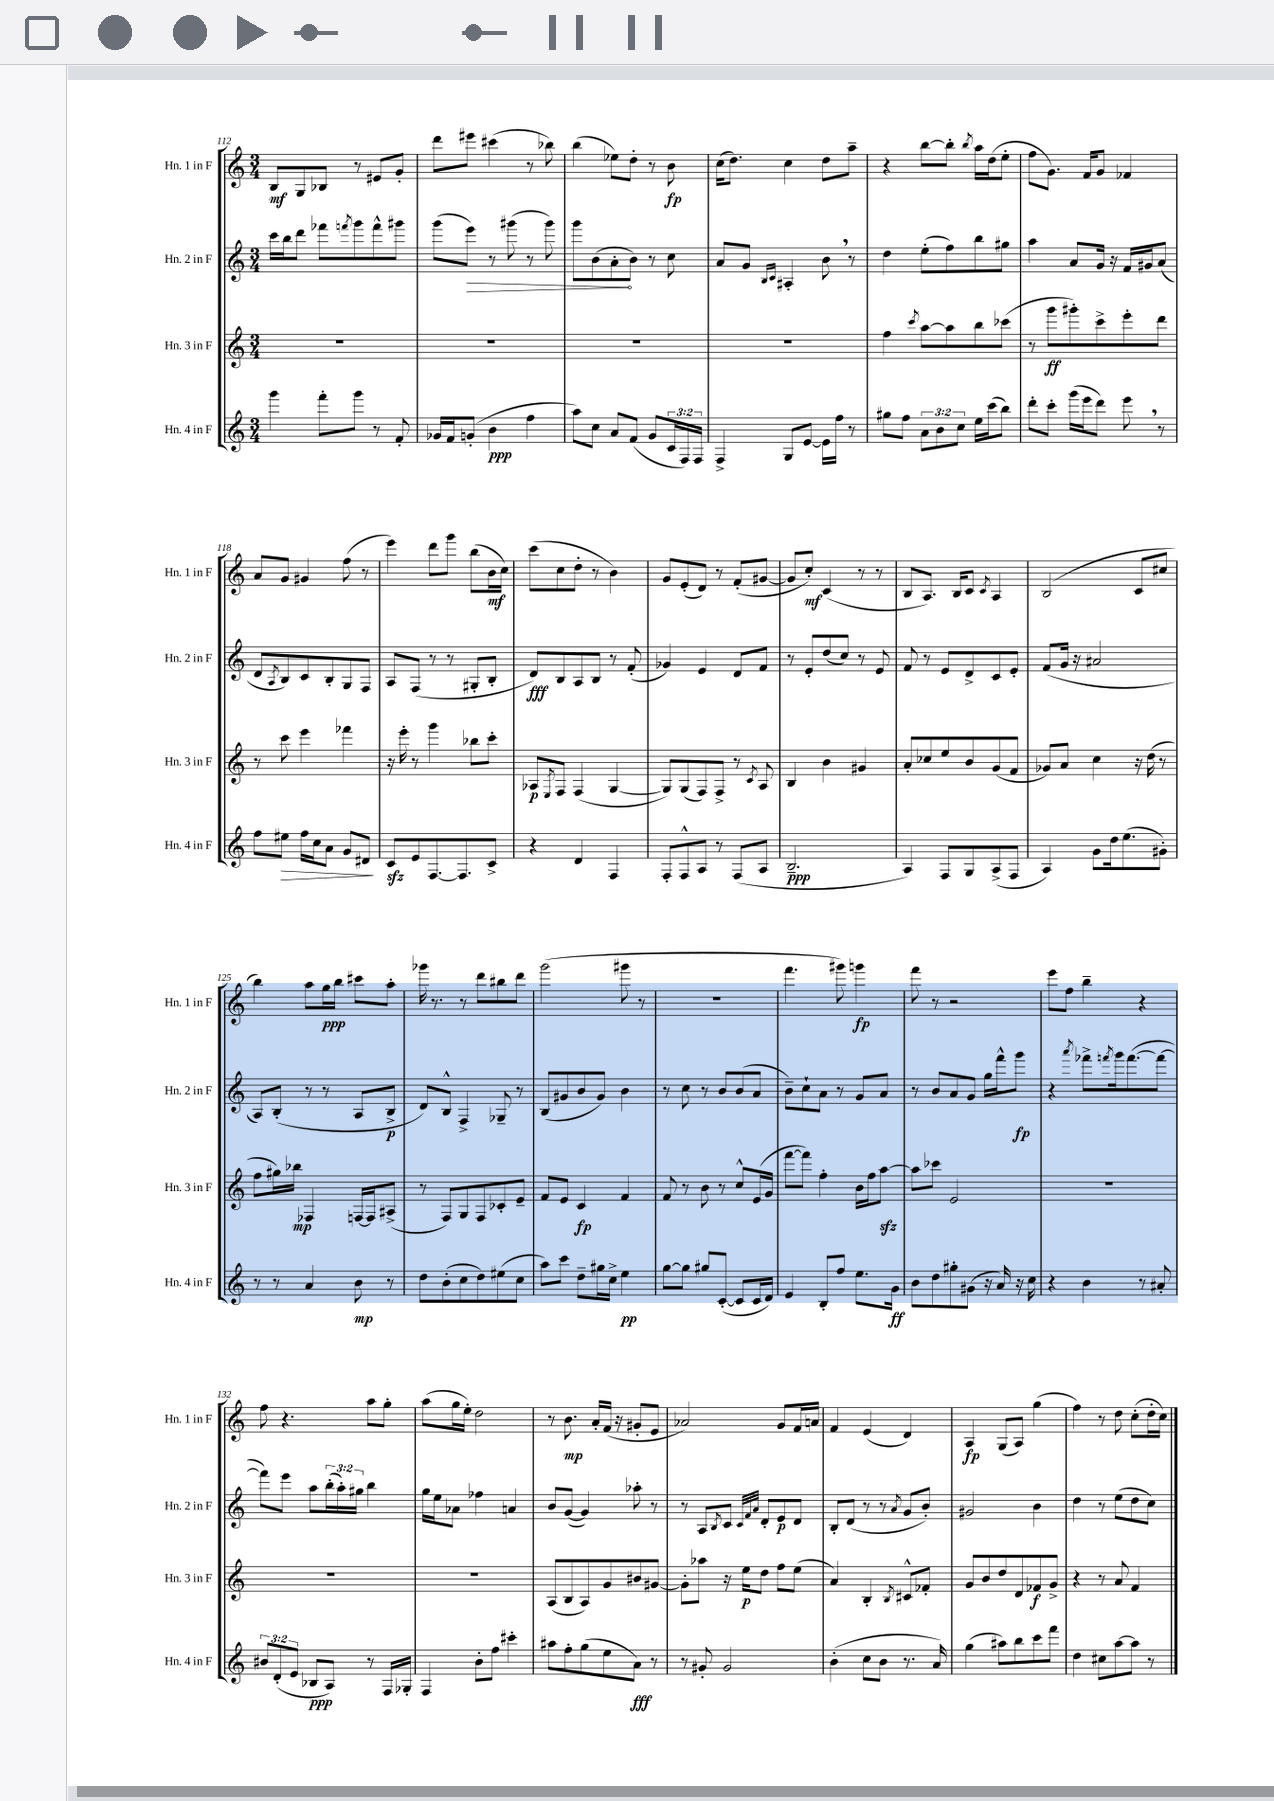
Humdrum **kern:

**kern	**kern	**kern	**kern
*staff4	*staff3	*staff2	*staff1
*clefG2	*clefG2	*clefG2	*clefG2
*k[]	*k[]	*k[]	*k[]
*M3/4	*M3/4	*M3/4	*M3/4
4ggg	2.r	16ccc	8B
.	.	16bb	.
.	.	8ddd	8G
8fff'	.	8fff-	8B-
.	.	8qfff	.
8ggg	.	8ggg	8r
8r	.	8fff^^	8e#
8f'	.	8ggg#	8g'
=	=	=	=
16g-	2.r	(8ggg	8ddd
16f	.	.	.
(8g'	.	8eee)	8eee#
4b	.	8r	(4ccc#
.	.	(8ggg#	.
4ff	.	8r	8r
.	.	8ggg#)	8bb-)
=	=	=	=
8aa)	2.r	8ggg	(4bb
8cc	.	(8b	.
8a	.	8a'	8ee-)
(8f	.	8b)	8dd'
8g	.	8r	8r
24c	.	8cc	8b
24F)	.	.	.
24F	.	.	.
=	=	=	=
4F^	2.r	8a	(16cc
.	.	.	8.dd)
.	.	8g	.
.	.	16qqB	.
.	.	16qqc	.
8G	.	4A#'	4cc
[8e	.	.	.
16e]	.	8b	8dd
16ff	.	.	.
8r	.	8r	8aa~
=	=	=	=
8gg#	4ff	4dd	4r
8ff	.	.	.
.	8qccc	.	.
12a	[8aa	(8ee'	[8bb
12b	.	.	.
.	8aa]	8ff)	8bb']
12cc	.	.	.
.	.	.	8qbb
16ee	8bb	8bb	16aa
(16ccc	.	.	(16dd
8bb)	(8ccc-	8gg#	8ee'
=	=	=	=
8ddd'	8r	4aa	8ff
8ccc'	8ggg	.	8.g)
(16ggg	8ggg#')	8a	.
16eee	.	.	16f
8ddd)	8ccc^	16g	8g
.	.	16r	.
8eee	8eee'	16f	4f-
.	.	16g#	.
8r	8ddd	(8a	.
=	=	=	=
8ff	8r	8d	8a
.	.	8qA	.
8ee#	8ccc	8B)	8g
16ff	4eee	8c	4g#
16cc	.	.	.
8a	.	8B'	.
8g	4fff-	8G	(8ff
8d#	.	8F	8r
=	=	=	=
8c	16r	8A	4eee)
.	16eee'	.	.
8e	8r	(8F	.
[8.F	4ggg	8r	8ddd
.	.	8r	8ggg
8.F]	.	.	.
.	8bb-	8G#'	(8bb
8c^	8ccc'	8B'	16b
.	.	.	16cc)
=	=	=	=
4r	8A-	8d)	(8ccc
.	8qE	.	.
.	8F	8B	8cc
4d	(4F	8A	8dd'
.	.	8B	8r
4F	[4G	8r	4b)
.	.	(8f'	.
=	=	=	=
8F'	8G])	4g-)	8g
8F^^	(8G	.	(8e'
8A	8F)	4e	8d)
8r	8F^	.	8r
(8F	8r	8d	(8f'
.	8qc	.	.
8A	8A	8f	[8g#
=	=	=	=
2.B~	4B	8r	8g#]
.	.	8e'	8cc')
.	4b	(8dd	(4c
.	.	8cc)	.
.	4g#	8r	8r
.	.	8e	8r
=	=	=	=
4A)	8a'	8f	8B
.	8cc-	8r	8.A)
8F	8ee	8e	.
.	.	.	16B
8G	8b	8d^	8c
.	.	.	8qc
(8A^	(8g	8c	4A
8F	8f	8e'	.
=	=	=	=
4A)	8g-)	(8f	(2B
.	8a	16g	.
.	.	16r	.
8g	4cc	2a#	.
16dd	.	.	.
(8.ee	.	.	.
.	16r	.	8c
.	(16dd	.	.
8g#')	8r	.	8cc#
=	=	=	=
8r	8ff	8A)	4bb)
8r	16gg#)	(8B'	.
.	16bb-	.	.
4a	4F-	8r	8aa
.	.	8r	16gg
.	.	.	16bb
8b	[16F	8A	8ccc#
.	16F]	.	.
8r	(8A#^	8B^	8aa'
=	=	=	=
8dd	8r	8d)	16ggg-
.	.	.	8.r
(8b'	8F)	8B^^	.
8cc	8G	4F^	8r
8dd)	8F	.	8ddd
(8ee#	8c-'	8G-~	8bb#
8cc	8e~	8r	8ddd
=	=	=	=
8aa)	8f	(8B	(2ggg
8ccc	8e	8g#	.
8dd~	4c	8b	.
16gg#	.	8g#)	.
16cc^	.	.	.
4ee	4f	4b	8ggg#
.	.	.	8r
=	=	=	=
[8gg	8f	8r	2.r
8gg]	8r	8cc	.
8gg#	8b	8r	.
([8c'	8r	8b	.
8c]	8cc^^	(8b	.
16c	(16e	8a	.
16d)	16g	.	.
=	=	=	=
4e	[8fff	8b~)	4.fff
.	8fff])	8cc`	.
8B'	4ff'	8a	.
8ff	.	8r	8ggg#)
8.ee	16b	8g	4ggg
.	16ff	.	.
.	[8aa	8a	.
16g	.	.	.
=	=	=	=
8b	8aa]	8r	8fff
8dd	8ccc-	8b	8r
8gg#'	2e	8a	2r
(8g#	.	8g	.
16r	.	16gg	.
16a)	.	16fff^^	.
16r	.	8ggg	.
16cc	.	.	.
=	=	=	=
4r	2.r	4r	8eee
.	.	.	8ff
.	.	8qaaa	.
4b	.	8fff-^	4bb~
.	.	8qfff	.
.	.	16ggg	.
.	.	([8.fff	.
8r	.	.	4r
8a#'	.	8fff_	.
=	=	=	=
12b#	2.r	8fff])	8ff
(12d'	.	.	.
.	.	8eee	4.r
12e	.	.	.
8B-	.	8aa	.
8A)	.	(24bb'	.
.	.	24aa')	.
.	.	24gg#	.
8r	.	4bb	8aa
16F	.	.	8gg'
16G-'	.	.	.
=	=	=	=
4F	2.r	16gg	(8aa
.	.	16ee	.
.	.	8a-	16gg
.	.	.	16ee')
8b'	.	4ff-	2dd
8ff	.	.	.
4ccc#'	.	4a	.
=	=	=	=
8aa#	(8A	8b	8r
8ff'	8B	([8g	8.b
(8gg	8A)	4g])	.
.	.	.	16a'
8ee	8g	.	(16f
.	.	.	16r
8a)	8b#	8aa-'	8g#'
8r	[8g#	8r	8e
=	=	=	=
8r	8g#']	8r	2a-)
8g#'	8aa-	8A	.
.	.	8qB	.
2g#	16r	8c	.
.	16ee	.	.
.	.	32qqc	.
.	.	32qqf	.
.	.	32qqa	.
.	8dd	8d'	.
.	8ff	8e	8g
.	(8ee	8d	16f
.	.	.	16a
=	=	=	=
(4b'	4a)	8B'	4f
.	.	(8d	.
8cc	4B'	8r	(4e
8b	.	8r	.
.	8qB	8qa	.
8.r	8c#^^	8g	4d)
.	8f-'	8b')	.
16a)	.	.	.
=	=	=	=
(4gg	8g	2g#	4A
.	8b	.	.
8aa#)	8dd	.	(8G
8bb	8d	.	8A)
8ccc	8f-	4b	(4gg
8fff	8g^	.	.
=	=	=	=
4dd	4r	4dd	4ff)
8cc#	8r	8r	8r
[8aa	8a	(8ee	8dd
8aa]	4f	8dd	(8cc'
8r	.	8cc)	16dd'
.	.	.	16cc)
==	==	==	==
*-	*-	*-	*-
